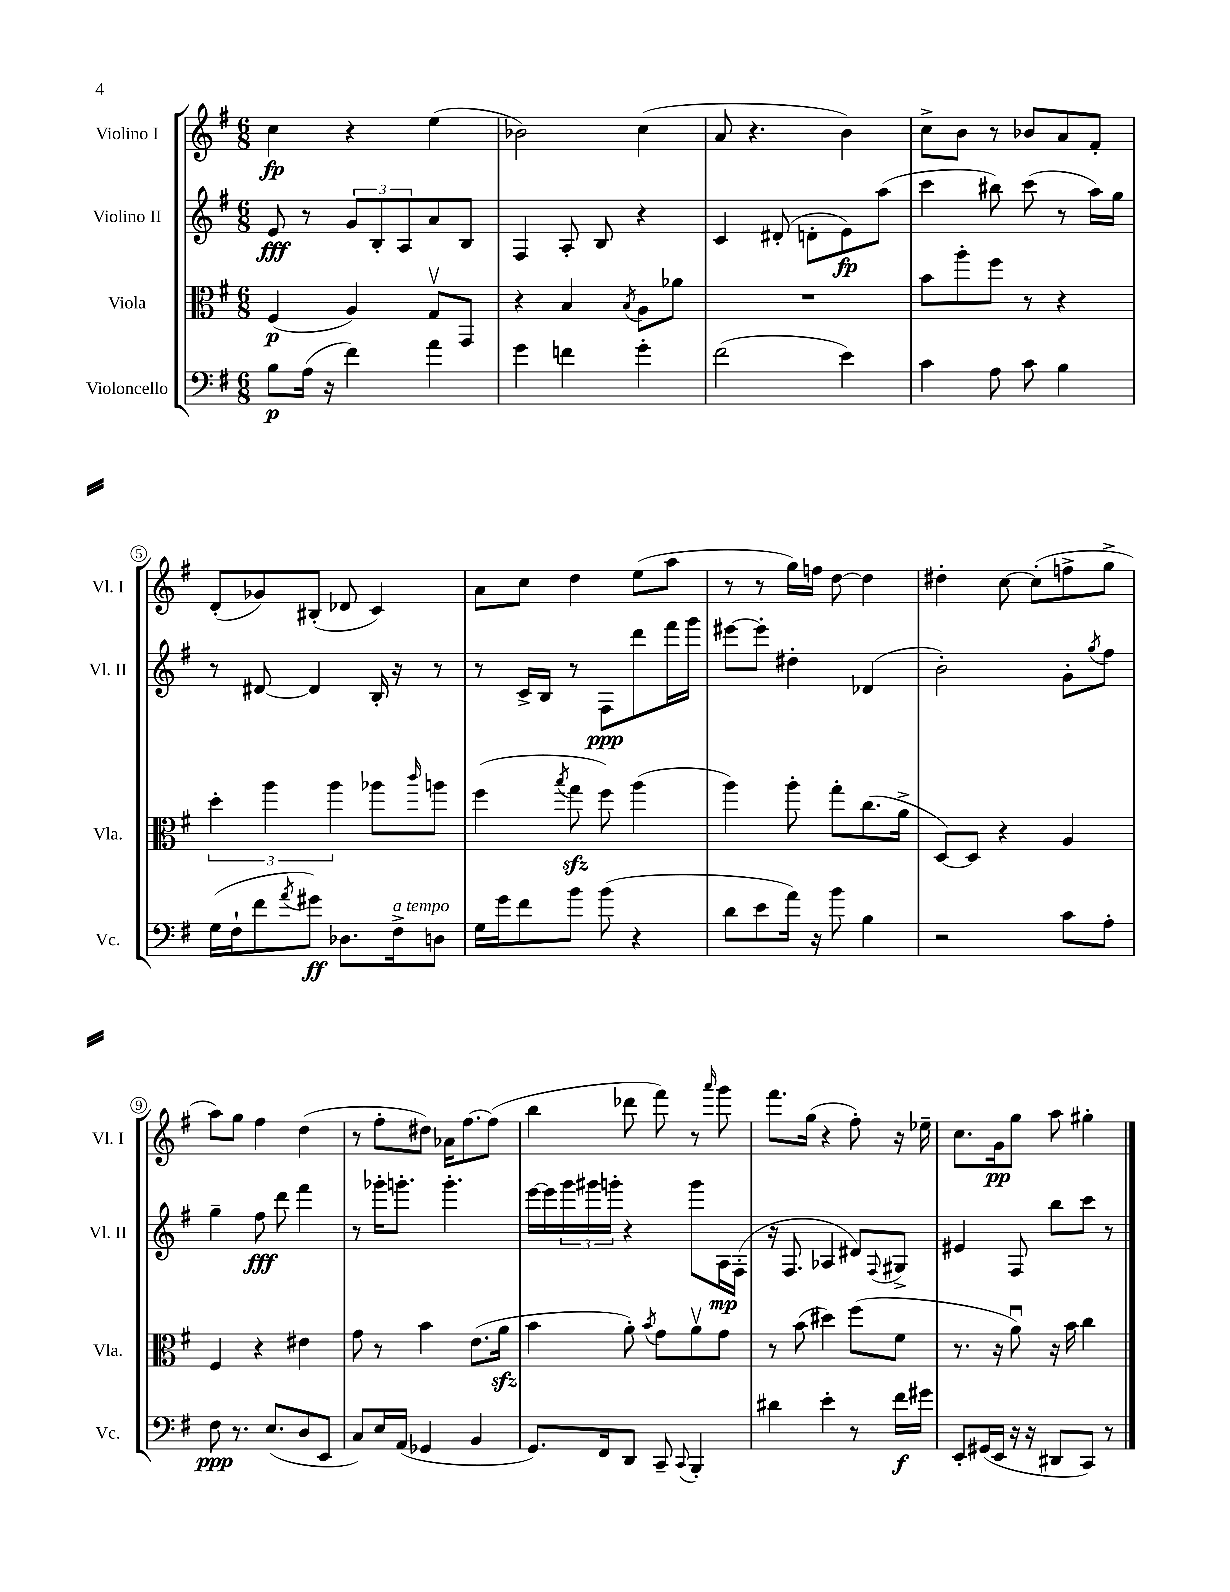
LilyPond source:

<<
\new StaffGroup <<
\new Staff = "s0" \with { instrumentName = "Violino I" shortInstrumentName = "Vl. I" } {
    \clef treble \key g \major \numericTimeSignature \time 6/8
    c''4\fp r4 e''4( |
    bes'2) c''4( |
    a'8 r4. b'4) |
    c''8-> b'8 r8 bes'8 a'8 fis'8-. |
    d'8-.( ges'8) bis8-.( des'8 c'4) |
    a'8 c''8 d''4 e''8( a''8 |
    r8 r8 g''16) f''16 d''8~ d''4 |
    dis''4-. c''8~ c''8-.( f''8-> g''8-> |
    a''8) g''8 fis''4 d''4( |
    r8 fis''8-. dis''8) aes'16 fis''8.~ fis''8( |
    b''4 des'''8 fis'''8) r8 \grace { a'''16 } g'''8 |
    fis'''8. g''16( r4 fis''8-.) r16 ees''16-- |
    c''8. g'16\pp g''8 a''8 gis''4-. \bar "|." |
}
\new Staff = "s1" \with { instrumentName = "Violino II" shortInstrumentName = "Vl. II" } {
    \clef treble \key g \major \numericTimeSignature \time 6/8
    e'8\fff r8 \tuplet 3/2 { g'8 b8-. a8 } a'8 b8 |
    fis4 a8-. b8 r4 |
    c'4 dis'8-.( d'8-. e'8\fp) a''8( |
    c'''4 bis''8) c'''8( r8 a''16) g''16 |
    r8 dis'8~ dis'4 b16-. r16 r8 |
    r8 c'16-> b16 r8 fis8\ppp d'''8 fis'''16 g'''16 |
    eis'''8~ eis'''8-. dis''4-. des'4( |
    b'2-.) g'8-. \acciaccatura { g''8 } fis''8 |
    g''4-- fis''8\fff d'''8 fis'''4 |
    r8 ges'''16-. g'''8.-. g'''4.-. |
    e'''16~ e'''16 \tuplet 3/2 { g'''16 gis'''16 g'''16-. } r4 g'''8 a16\mp fis16-.( |
    r16 fis8. aes4 dis'8) \appoggiatura { fis8 } gis8-> |
    eis'4 fis8 b''8 c'''8 r8 \bar "|." |
}
\new Staff = "s2" \with { instrumentName = "Viola" shortInstrumentName = "Vla." } {
    \clef alto \key g \major \numericTimeSignature \time 6/8
    fis4\p( a4) g8\upbow g,8 |
    r4 b4 \acciaccatura { b8 } a8 aes'8 |
    R2. |
    b'8 a''8-. fis''8 r8 r4 |
    \tuplet 3/2 { d''4-. a''4 a''4 } aes''8 \grace { c'''16 } a''8 |
    fis''4( \acciaccatura { b''8 } g''8\sfz fis''8) a''4( |
    a''4) a''8-. g''8-. c''8.( a'16-> |
    d8~) d8 r4 a4 |
    fis4 r4 eis'4 |
    g'8 r8 b'4 e'8.( a'16\sfz |
    b'4 a'8-.) \acciaccatura { b'8 } g'8 a'8\upbow g'8 |
    r8 b'8( dis''4) fis''8( fis'8 |
    r8. r16 a'8\downbow) r16 b'16 c''4 \bar "|." |
}
\new Staff = "s3" \with { instrumentName = "Violoncello" shortInstrumentName = "Vc." } {
    \clef bass \key g \major \numericTimeSignature \time 6/8
    b8\p a16( r16 fis'4) a'4 |
    g'4 f'4 g'4-. |
    fis'2( e'4) |
    c'4 a8 c'8 b4 |
    g16( fis16-! fis'8 \acciaccatura { a'8 } gis'8\ff) des8. fis16->^\markup { \italic "a tempo" } d8 |
    g16 g'16 fis'8 b'8 b'8( r4 |
    d'8 e'8 a'16) r16 b'8 b4 |
    r2 c'8 a8-. |
    fis8\ppp r8. e8.( d8 e,8 |
    c8) e16 a,16( ges,4 b,4 |
    g,8.) fis,16 d,8 c,8-- \appoggiatura { c,8 } b,,4-. |
    dis'4 e'4-. r8 fis'16\f gis'16 |
    e,8-. gis,16( e,16 r16 r16 dis,8 c,8) r8 \bar "|." |
}
>>
>>
\layout { \context { \Score \override BarNumber.stencil = #(make-stencil-circler 0.1 0.3 ly:text-interface::print) } }
